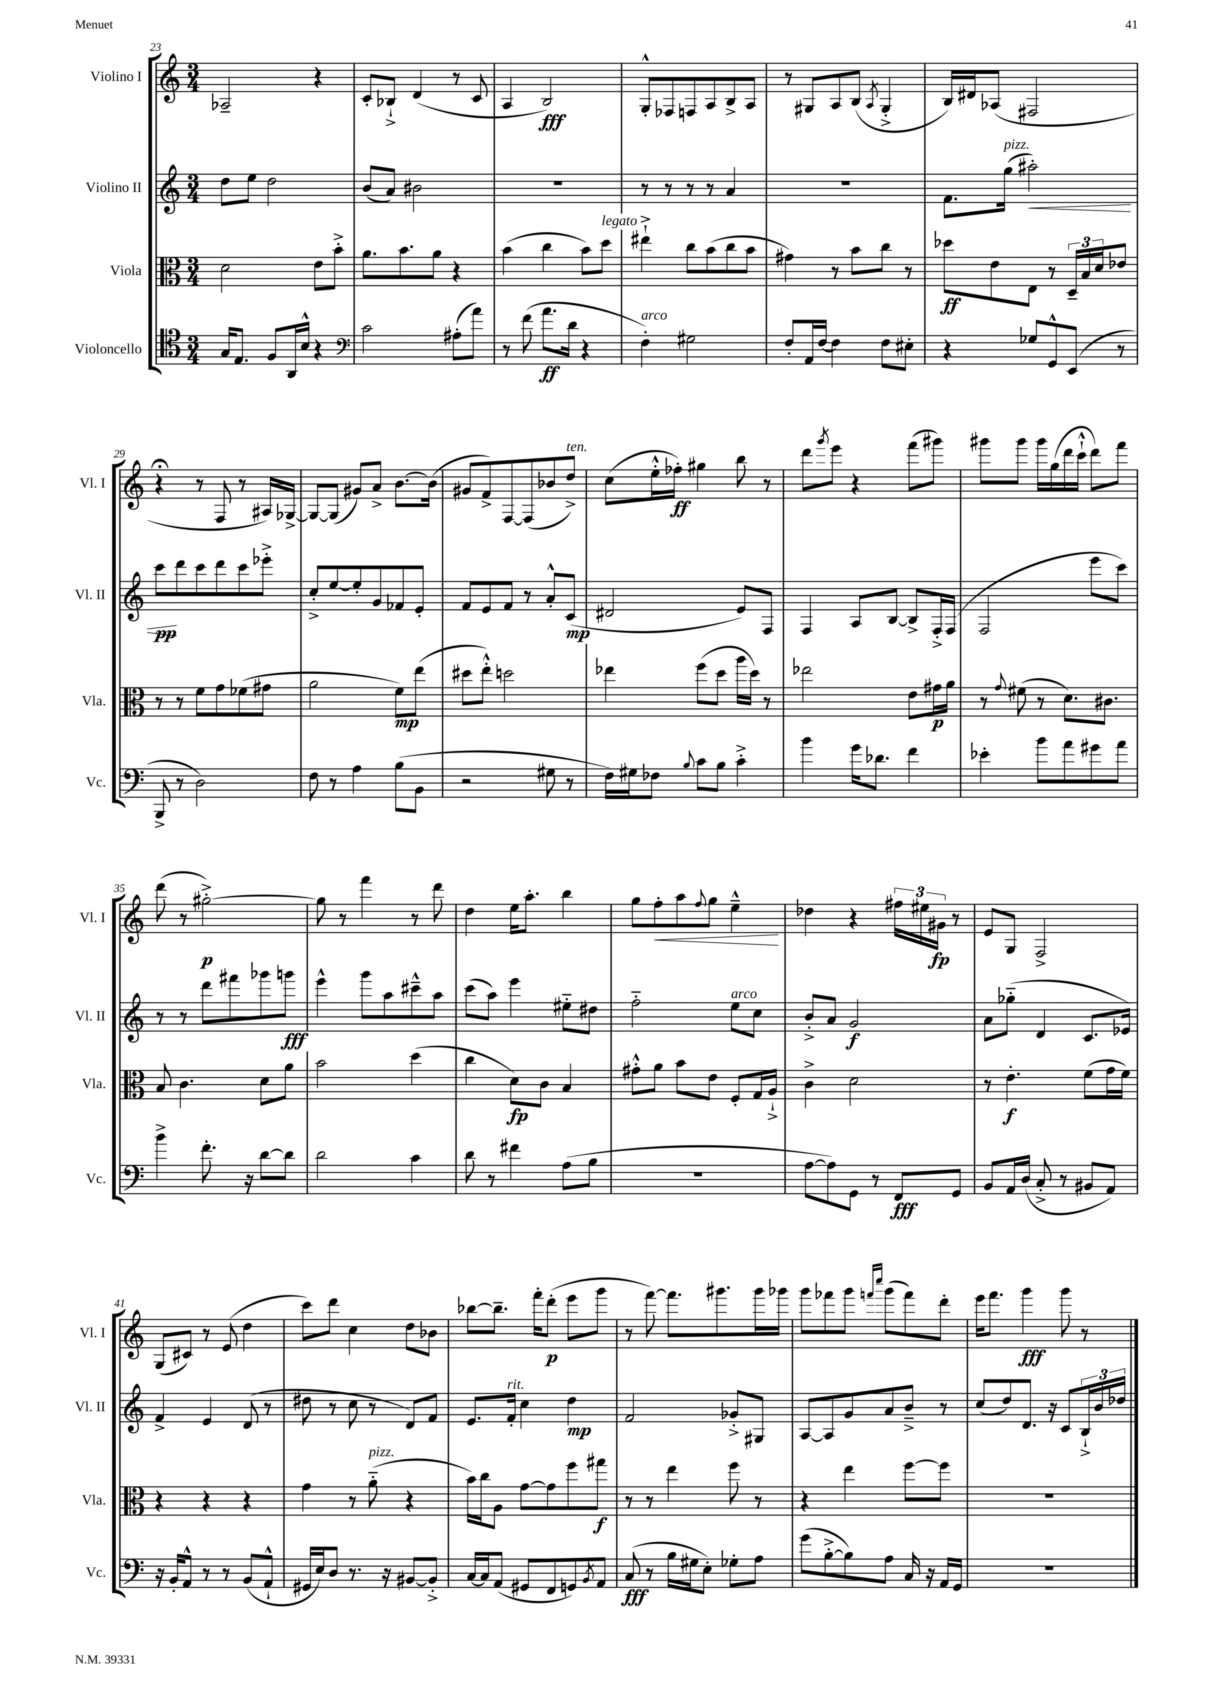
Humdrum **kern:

**kern	**dynam	**kern	**dynam	**kern	**dynam	**kern	**dynam
*part4	*part4	*part3	*part3	*part2	*part2	*part1	*part1
*staff4	*staff4	*staff3	*staff3	*staff2	*staff2	*staff1	*staff1
*I"Violoncello	*	*I"Viola	*	*I"Violino II	*	*I"Violino I	*
*I'Vc.	*	*I'Vla.	*	*I'Vl. II	*	*I'Vl. I	*
*clefC4	*	*clefC3	*	*clefG2	*	*clefG2	*
*k[]	*	*k[]	*	*k[]	*	*k[]	*
*M3/4	*	*M3/4	*	*M3/4	*	*M3/4	*
=23	=23	=23	=23	=23	=23	=23	=23
16G/KL	.	2d\	.	8dd\L	.	2A-X~/	.
8.E/J	.	.	.	.	.	.	.
.	.	.	.	8ee\J	.	.	.
8F/L	.	.	.	2dd\	.	.	.
16AA/L	.	.	.	.	.	.	.
16B^^/JJ	.	.	.	.	.	.	.
4r	.	8e\L	.	.	.	4r	.
.	.	8b'^\J	.	.	.	.	.
=24	=24	=24	=24	=24	=24	=24	=24
*clefF4	*	*	*	*	*	*	*
2c\	.	8.a\L	.	(8b/L	.	8c'/L	.
.	.	.	.	8a/J)	.	8B-X`^/J	.
.	.	8.b\	.	.	.	.	.
.	.	.	.	2b#X\	.	(4d/	.
.	.	8a\J	.	.	.	.	.
(8A#X'\L	.	4r	.	.	.	8r	.
8a\J)	.	.	.	.	.	8c/	.
=25	=25	=25	=25	=25	=25	=25	=25
8r	.	(4b\	.	2.r	.	4A/	.
(8f\	.	.	.	.	.	.	.
8.a\L	ff	4cc\	.	.	.	2B/)	fff
16d\Jk	.	.	.	.	.	.	.
4r	.	8b\L)	.	.	.	.	.
!	!	!LO:TX:a:i:t=legato	!	!	!	!	!
.	.	8dd\J	.	.	.	.	.
=26	=26	=26	=26	=26	=26	=26	=26
!LO:TX:a:i:t=arco	!	!	!	!	!	!	!
4F'\)	.	4ee#X`^\	.	8r	.	8G'^^/L	.
.	.	.	.	8r	.	8F-X/	.
2G#X\	.	8cc\L	.	8r	.	8Fn/	.
.	.	(8b\	.	8r	.	8A/	.
.	.	8cc\	.	4a/	.	8B^/	.
.	.	8b\J	.	.	.	8A/J	.
=27	=27	=27	=27	=27	=27	=27	=27
8F'/L	.	4g#X\)	.	2.r	.	8r	.
16AA/L	.	.	.	.	.	8G#X/L	.
[16F/JJ	.	.	.	.	.	.	.
4F\]	.	8r	.	.	.	8A/	.
.	.	8b\L	.	.	.	(8B/J	.
.	.	.	.	.	.	8qA/	.
8F\L	.	8cc\J	.	.	.	4G#'^/	.
8E#X'\J	.	8r	.	.	.	.	.
=28	=28	=28	=28	=28	=28	=28	=28
4r	.	8dd-X\L	ff	8.f\L	.	16B/LL)	.
.	.	.	.	.	.	16d#X/J	.
.	.	8e\	.	.	.	(8A-X/J	.
!	!	!	!	!LO:TX:a:i:t=pizz.	!	!	!
.	.	.	.	(16gg\Jk	.	.	.
!	!	!	!	!	!LO:HP:b	!	!
8G-X/L	.	8E\J	.	2aa#X'\)	<	2F#X/	.
8GG^^/	.	8r	.	.	.	.	.
(8EE/J	.	24D~/LL	.	.	.	.	.
.	.	24B/	.	.	.	.	.
.	.	24d/J	.	.	.	.	.
8r	.	8e-X/J	.	.	.	.	.
!!LO:LB:g=z
=29	=29	=29	=29	=29	=29	=29	=29
8BBB^/	.	8r	.	8ccc\L	pp	4r;<	.
8r	.	8r	.	8ddd\	[	.	.
2D\)	.	8f\L	.	8ccc\	.	8r	.
.	.	8g\	.	8ddd\	.	8F/	.
.	.	(8f-X\	.	8ccc\	.	8r	.
.	.	8g#X\J	.	8eee-X'^\J	.	16A#X/LL)	.
.	.	.	.	.	.	[16G-X^/JJ	.
=30	=30	=30	=30	=30	=30	=30	=30
8F\	.	2a\	.	8cc'^/L	.	8G-/L_	.
8r	.	.	.	[8ee/	.	(8G-/J]	.
4A\	.	.	.	8ee'/]	.	8g#X/L)	.
.	.	.	.	8g/	.	8a^/J	.
(8B\L	.	8f\L)	mp	8f-X/	.	[8.b\L	.
8BB\J	.	(8ee\J	.	8e'/J	.	.	.
.	.	.	.	.	.	(16b\Jk]	.
=31	=31	=31	=31	=31	=31	=31	=31
2r	.	8dd#X\L	.	8f/L	.	8g#X/L	.
.	.	8ee'^^\J)	.	8e/	.	8f^/)	.
.	.	2ddn\	.	8f/J	.	[8F/	.
.	.	.	.	8r	.	(8F/]	.
8G#X\	.	.	.	8a'^^/L	.	8b-X/	.
!	!	!	!	!	!	!LO:TX:a:i:t=ten.	!
8r	.	.	.	(8c/J	mp	8dd^/J)	.
=32	=32	=32	=32	=32	=32	=32	=32
16F\LL)	.	4ee-X\	.	2d#X/	.	(8cc\L	.
16G#X\J	.	.	.	.	.	.	.
8F-X\J	.	.	.	.	.	16ee'^^\L	.
.	.	.	.	.	.	16ff-X'\JJ)	ff
8qqB/	.	.	.	.	.	.	.
8c\L	.	(8ff\L	.	.	.	4gg#X\	.
8B\J	.	8dd\J	.	.	.	.	.
4c'^\	.	16aa\LL	.	8e/L)	.	8bb\	.
.	.	16dd\JJ)	.	.	.	.	.
.	.	8r	.	8F/J	.	8r	.
=33	=33	=33	=33	=33	=33	=33	=33
4b\	.	2ee-X\	.	4F/	.	8ddd\L	.
.	.	.	.	.	.	8qggg/	.
.	.	.	.	.	.	8eee\J	.
16g\KL	.	.	.	8A/L	.	4r	.
8.d-X\J	.	.	.	.	.	.	.
.	.	.	.	[8B/J	.	.	.
4f\	.	8e\L	.	8B^/L]	.	(8fff\L	.
.	.	16g#X\L	p	16F'^/L	.	8ggg#X\J)	.
.	.	16a\JJ	.	(16F/JJ	.	.	.
=34	=34	=34	=34	=34	=34	=34	=34
4e-X'\	.	8r	.	2F/	.	8ggg#X\L	.
.	.	8qqg/	.	.	.	.	.
.	.	(8f#X\	.	.	.	8ggg#\J	.
8b\L	.	8r	.	.	.	16ggg#\LL	.
.	.	.	.	.	.	(16gg\	.
8a\	.	8.d\L)	.	.	.	16ddd\	.
.	.	.	.	.	.	16ccc`^^\JJ	.
8g#X\	.	.	.	8eee\L	.	8ddd\L)	.
.	.	8.c#X\J	.	.	.	.	.
8a\J	.	.	.	8ccc\J)	.	8fff\J	.
!!LO:LB:g=z
=35	=35	=35	=35	=35	=35	=35	=35
4b^\	.	8B/	.	8r	.	(8ddd\	.
.	.	4.c\	.	8r	.	8r	.
8.f'\	.	.	.	8ddd\L	.	[2gg#X'^\)	p
.	.	.	.	8fff#X\	.	.	.
16r	.	.	.	.	.	.	.
[8d\L	.	8d\L	.	8ggg-X\	.	.	.
8d\J]	.	8a\J	.	8gggn\J	fff	.	.
=36	=36	=36	=36	=36	=36	=36	=36
2d\	.	2b\	.	4eee^^\	.	8gg#\]	.
.	.	.	.	.	.	8r	.
.	.	.	.	8ggg\L	.	4fff\	.
.	.	.	.	8aa\	.	.	.
4c\	.	(4dd\	.	8ccc#X~^^\	.	8r	.
.	.	.	.	8aa\J	.	8ddd\	.
=37	=37	=37	=37	=37	=37	=37	=37
8d\	.	4cc\	.	(8ccc\L	.	4dd\	.
8r	.	.	.	8aa\J)	.	.	.
4f#X\	.	8d\L)	fp	4eee\	.	16ee\KL	.
.	.	.	.	.	.	8.aa'\J	.
.	.	8c\J	.	.	.	.	.
(8A\L	.	4B/	.	8ee#X\L	.	4bb\	.
8B\J	.	.	.	8dd#X\J	.	.	.
=38	=38	=38	=38	=38	=38	=38	=38
2.r	.	8g#X'^^\L	.	2ff\	.	8gg\L	.
!	!	!	!	!	!	!	!LO:HP:b
.	.	8a\J	.	.	.	8ff'\	<
.	.	8b\L	.	.	.	8aa\	.
.	.	.	.	.	.	8qqff/	.
.	.	8e\J	.	.	.	8gg\J	.
!	!	!	!	!LO:TX:a:i:t=arco	!	!	!
.	.	8F'/L	.	8ee\L	.	4ee~^^\	.
.	.	16G/L	.	8cc\J	.	.	.
.	.	16A`^/JJ	.	.	.	.	.
.	.	.	.	.	.	.	[
=39	=39	=39	=39	=39	=39	=39	=39
[8A\L	.	4c^\	.	8b'^/L	.	4dd-X\	.
8A\])	.	.	.	8a/J	.	.	.
8GG\J	.	2d\	.	2g/	f	4r	.
8r	.	.	.	.	.	.	.
8FF/L	fff	.	.	.	.	24ff#X\LL	.
.	.	.	.	.	.	24ee#X\	.
.	.	.	.	.	.	24g#X\JJ	fp
8GG/J	.	.	.	.	.	8r	.
=40	=40	=40	=40	=40	=40	=40	=40
8BB/L	.	8r	.	8a\L	.	8e/L	.
16AA/L	.	4.e'\	f	(8gg-X\J	.	8G/J	.
(16D/JJ	.	.	.	.	.	.	.
8C'^/	.	.	.	4d/	.	2F^/	.
8r	.	.	.	.	.	.	.
8BB#X/L	.	(8f\L	.	8.c/L	.	.	.
8AA/J)	.	16g\L	.	.	.	.	.
.	.	16f\JJ)	.	16e-X/Jk)	.	.	.
!!LO:LB:g=z
=41	=41	=41	=41	=41	=41	=41	=41
16r	.	4r	.	4f^/	.	(8G/L	.
16BB'/KL	.	.	.	.	.	.	.
8AA^^/J	.	.	.	.	.	8c#X/J)	.
8r	.	4r	.	4e/	.	8r	.
8r	.	.	.	.	.	(8e/	.
(8BB/L	.	4r	.	(8d/	.	4dd\	.
8AA`^^/J	.	.	.	8r	.	.	.
=42	=42	=42	=42	=42	=42	=42	=42
16GG#X/LL	.	4g\	.	8dd#X\	.	8ccc\L)	.
16E/J)	.	.	.	.	.	.	.
8D/J	.	.	.	8r	.	8ddd\J	.
8.r	.	8r	.	8cc\	.	4cc\	.
!	!	!LO:TX:a:i:t=pizz.	!	!	!	!	!
.	.	(8a\	.	8r	.	.	.
16r	.	.	.	.	.	.	.
[8BB#X/L	.	4r	.	8d/L)	.	8dd\L	.
8BB#'^/J]	.	.	.	8f/J	.	8b-X\J	.
=43	=43	=43	=43	=43	=43	=43	=43
[16C/LL	.	16b\LL)	.	8.e/L	.	[8bb-X\L	.
16C/J]	.	16cc\J	.	.	.	.	.
(8AA/J	.	8A\J	.	.	.	8.bb-~\J]	.
!	!	!	!	!LO:TX:a:i:t=rit.	!	!	!
.	.	.	.	16f'/Jk	.	.	.
8GG#X/L	.	[8g\L	.	4cc\	.	.	.
.	.	.	.	.	.	16fff'\KL	.
8FF/	.	8g\]	.	.	.	(8ddd'\J	p
8GGn/)	.	8ff\	.	4dd\	mp	8eee\L	.
8qBB/	.	.	.	.	.	.	.
8AA/J	.	8gg#X\J	f	.	.	8ggg\J	.
=44	=44	=44	=44	=44	=44	=44	=44
(8C/	fff	8r	.	2f/	.	8r	.
8r	.	8r	.	.	.	[8fff\)	.
16B\LL	.	4ee\	.	.	.	8.fff\L]	.
16G#X\J	.	.	.	.	.	.	.
8E'\J)	.	.	.	.	.	.	.
.	.	.	.	.	.	8.ggg#X\	.
8G-X'\L	.	8ff\	.	8g-X'^/L	.	.	.
8A\J	.	8r	.	8G#X/J	.	16ggg#\L	.
.	.	.	.	.	.	16ggg-X\JJ	.
=45	=45	=45	=45	=45	=45	=45	=45
(8g\L	.	4r	.	[8A/L	.	8ggg\L	.
[8B'^\	.	.	.	8A/]	.	8fff-X\	.
8B\])	.	4ee\	.	8g/	.	8ggg\J	.
.	.	.	.	.	.	16qqfffn/LL	.
.	.	.	.	.	.	16qqcccc/JJ	.
8A\J	.	.	.	8a/	.	(8ggg\L	.
16C/	.	[8ff\L	.	8b~^/J	.	8fff\)	.
16r	.	.	.	.	.	.	.
16AA/LL	.	8ff\J]	.	8r	.	8ddd'\J	.
16GG/JJ	.	.	.	.	.	.	.
=46	=46	=46	=46	=46	=46	=46	=46
2.r	.	2.r	.	(8cc/L	.	16eee\KL	.
.	.	.	.	.	.	8.fff\J	.
.	.	.	.	8dd/)	.	.	.
.	.	.	.	8.d/J	.	4ggg\	fff
.	.	.	.	16r	.	.	.
.	.	.	.	8c/L	.	8ggg\	.
.	.	.	.	24B`^/L	.	8r	.
.	.	.	.	24b/	.	.	.
.	.	.	.	24dd-X/JJ	.	.	.
==	==	==	==	==	==	==	==
*-	*-	*-	*-	*-	*-	*-	*-
